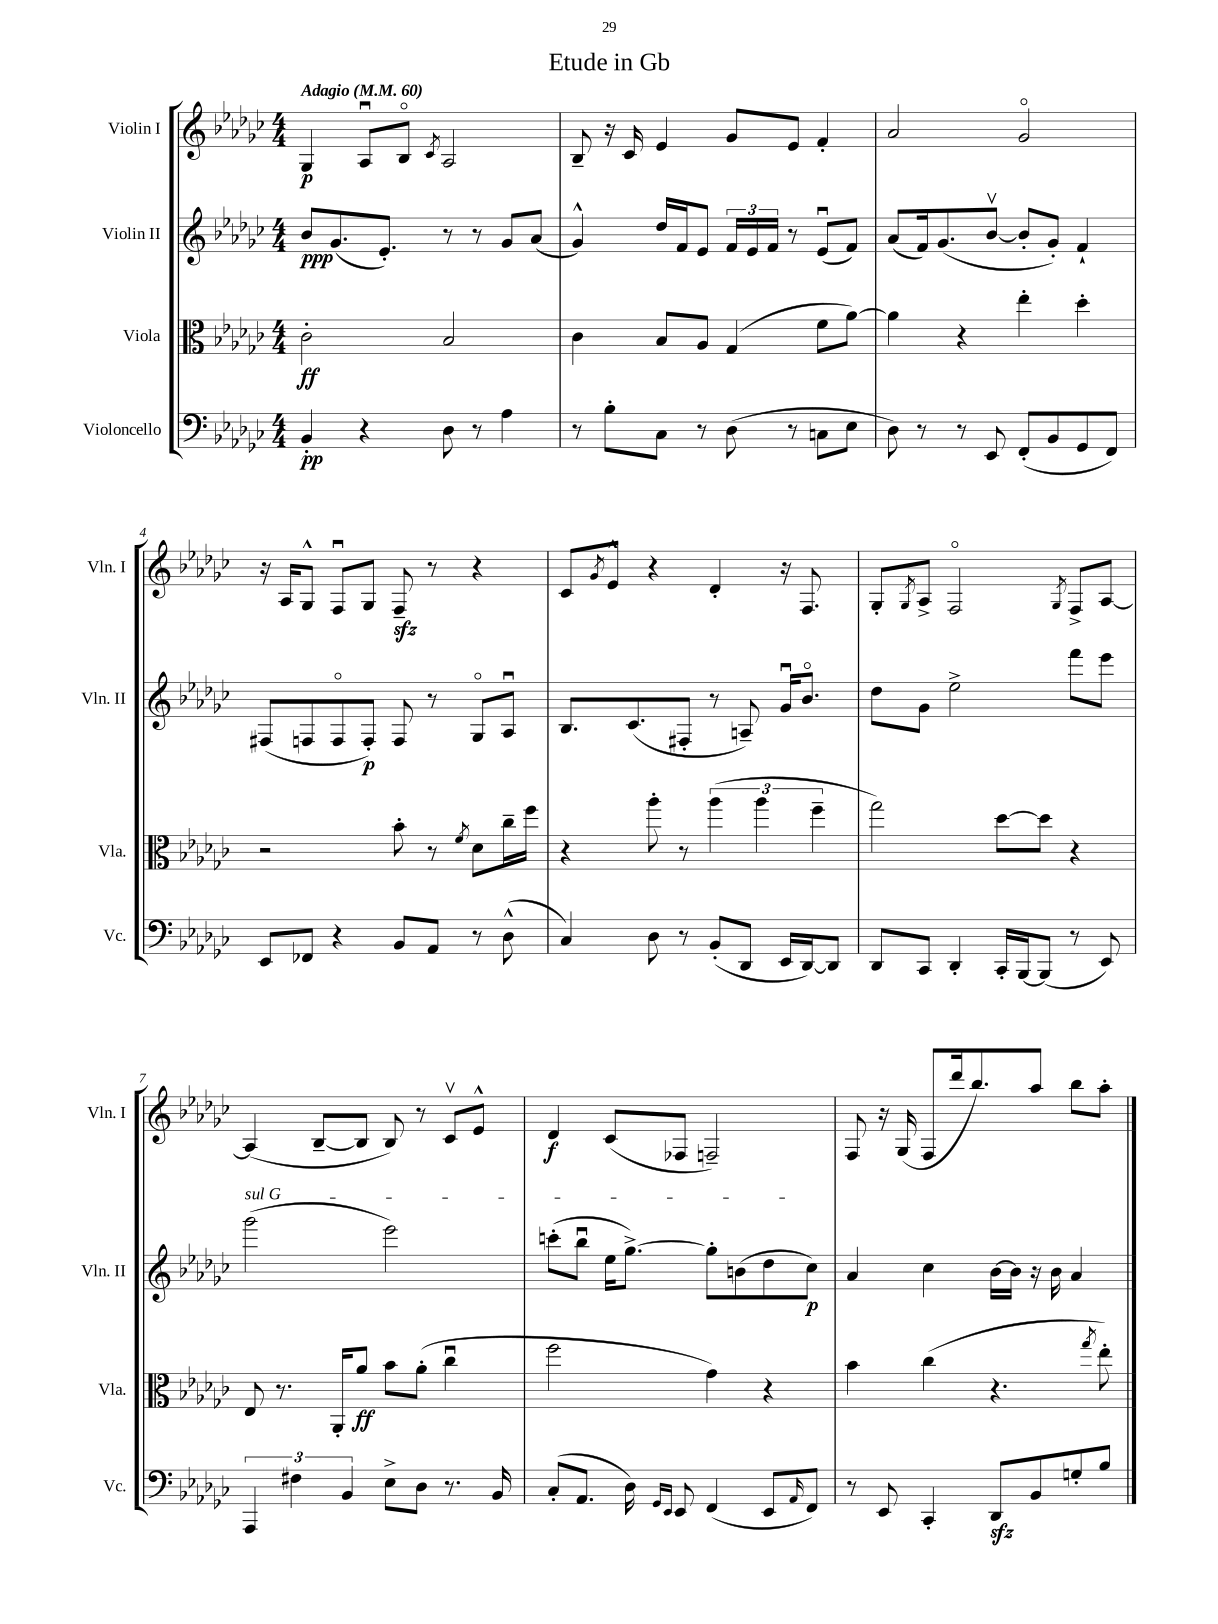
\header { title = "Etude in Gb" }
<<
\new StaffGroup <<
\new Staff = "s0" \with { instrumentName = "Violin I" shortInstrumentName = "Vln. I" } {
    \clef treble \key ges \major \numericTimeSignature \time 4/4 \tempo "Adagio" 4 = 60
    ges4\p aes8\downbow bes8\flageolet \acciaccatura { ces'8 } aes2 |
    bes8-- r16 ces'16 ees'4 ges'8 ees'8 f'4-. |
    aes'2 ges'2\flageolet |
    r16 aes16 ges8-^ f8\downbow ges8 f8--\sfz r8 r4 |
    ces'8 \acciaccatura { ges'8 } ees'8-^ r4 des'4-. r16 f8. |
    ges8-. \acciaccatura { ges8 } aes8-> f2\flageolet \acciaccatura { ges8 } f8-> aes8~ |
    aes4( bes8~-- bes8 bes8) r8 ces'8\upbow ees'8-^ |
    des'4\f ces'8( fes8 f2--) |
    f8 r16 ges16( f8 des'''16 bes''8.) aes''8 bes''8 aes''8-. \bar "|." |
}
\new Staff = "s1" \with { instrumentName = "Violin II" shortInstrumentName = "Vln. II" } {
    \clef treble \key ges \major \numericTimeSignature \time 4/4
    bes'8\ppp ges'8.( ees'8.-.) r8 r8 ges'8 aes'8( |
    ges'4-^) des''16 f'16 ees'8 \tuplet 3/2 { f'16 ees'16 f'16 } r8 ees'8\downbow( f'8) |
    aes'8( f'16) ges'8.( bes'8~\upbow bes'8-. ges'8-.) f'4-! |
    fis8( f8 f8\flageolet f8-.\p) f8 r8 ges8\flageolet aes8\downbow |
    bes8. ces'8.( fis8-. r8 a8--) ges'16\downbow bes'8.\flageolet |
    des''8 ges'8 ees''2-> f'''8 ees'''8 |
    \once \override TextSpanner.bound-details.left.text = \markup { \italic "sul G" } ges'''2\startTextSpan( ees'''2) |
    c'''8-.( bes''8\downbow ees''16 ges''8.~->) ges''8-. b'8( des''8 ces''8\p\stopTextSpan) |
    aes'4 ces''4 bes'16~ bes'16 r16 bes'16 aes'4 \bar "|." |
}
\new Staff = "s2" \with { instrumentName = "Viola" shortInstrumentName = "Vla." } {
    \clef alto \key ges \major \numericTimeSignature \time 4/4
    ces'2-.\ff bes2 |
    ces'4 bes8 aes8 ges4( f'8 aes'8~) |
    aes'4 r4 ees''4-. des''4-. |
    r2 bes'8-. r8 \acciaccatura { f'8 } des'8 ces''16-- f''16 |
    r4 aes''8-. r8 \tuplet 3/2 { aes''4( aes''4 f''4-- } |
    ges''2) des''8~ des''8 r4 |
    ees8 r8. aes,16-. aes'8\ff bes'8 aes'8-.( ces''4\downbow |
    f''2 ges'4) r4 |
    bes'4 ces''4( r4. \acciaccatura { ges''8 } ees''8-.) \bar "|." |
}
\new Staff = "s3" \with { instrumentName = "Violoncello" shortInstrumentName = "Vc." } {
    \clef bass \key ges \major \numericTimeSignature \time 4/4
    bes,4-.\pp r4 des8 r8 aes4 |
    r8 bes8-. ces8 r8 des8( r8 c8 ees8 |
    des8) r8 r8 ees,8 f,8-.( bes,8 ges,8 f,8) |
    ees,8 fes,8 r4 bes,8 aes,8 r8 des8-^( |
    ces4) des8 r8 bes,8-.( des,8 ees,16 des,16~) des,8 |
    des,8 ces,8 des,4-. ces,16-. bes,,16~ bes,,8( r8 ees,8) |
    \tuplet 3/2 { aes,,4 fis4 bes,4 } ees8-> des8 r8. bes,16 |
    ces8-.( aes,8. des16) \grace { ges,16 ees,16 } ees,8 f,4( ees,8 \grace { aes,16 } f,8) |
    r8 ees,8 ces,4-. des,8\sfz bes,8 g8-. bes8 \bar "|." |
}
>>
>>
